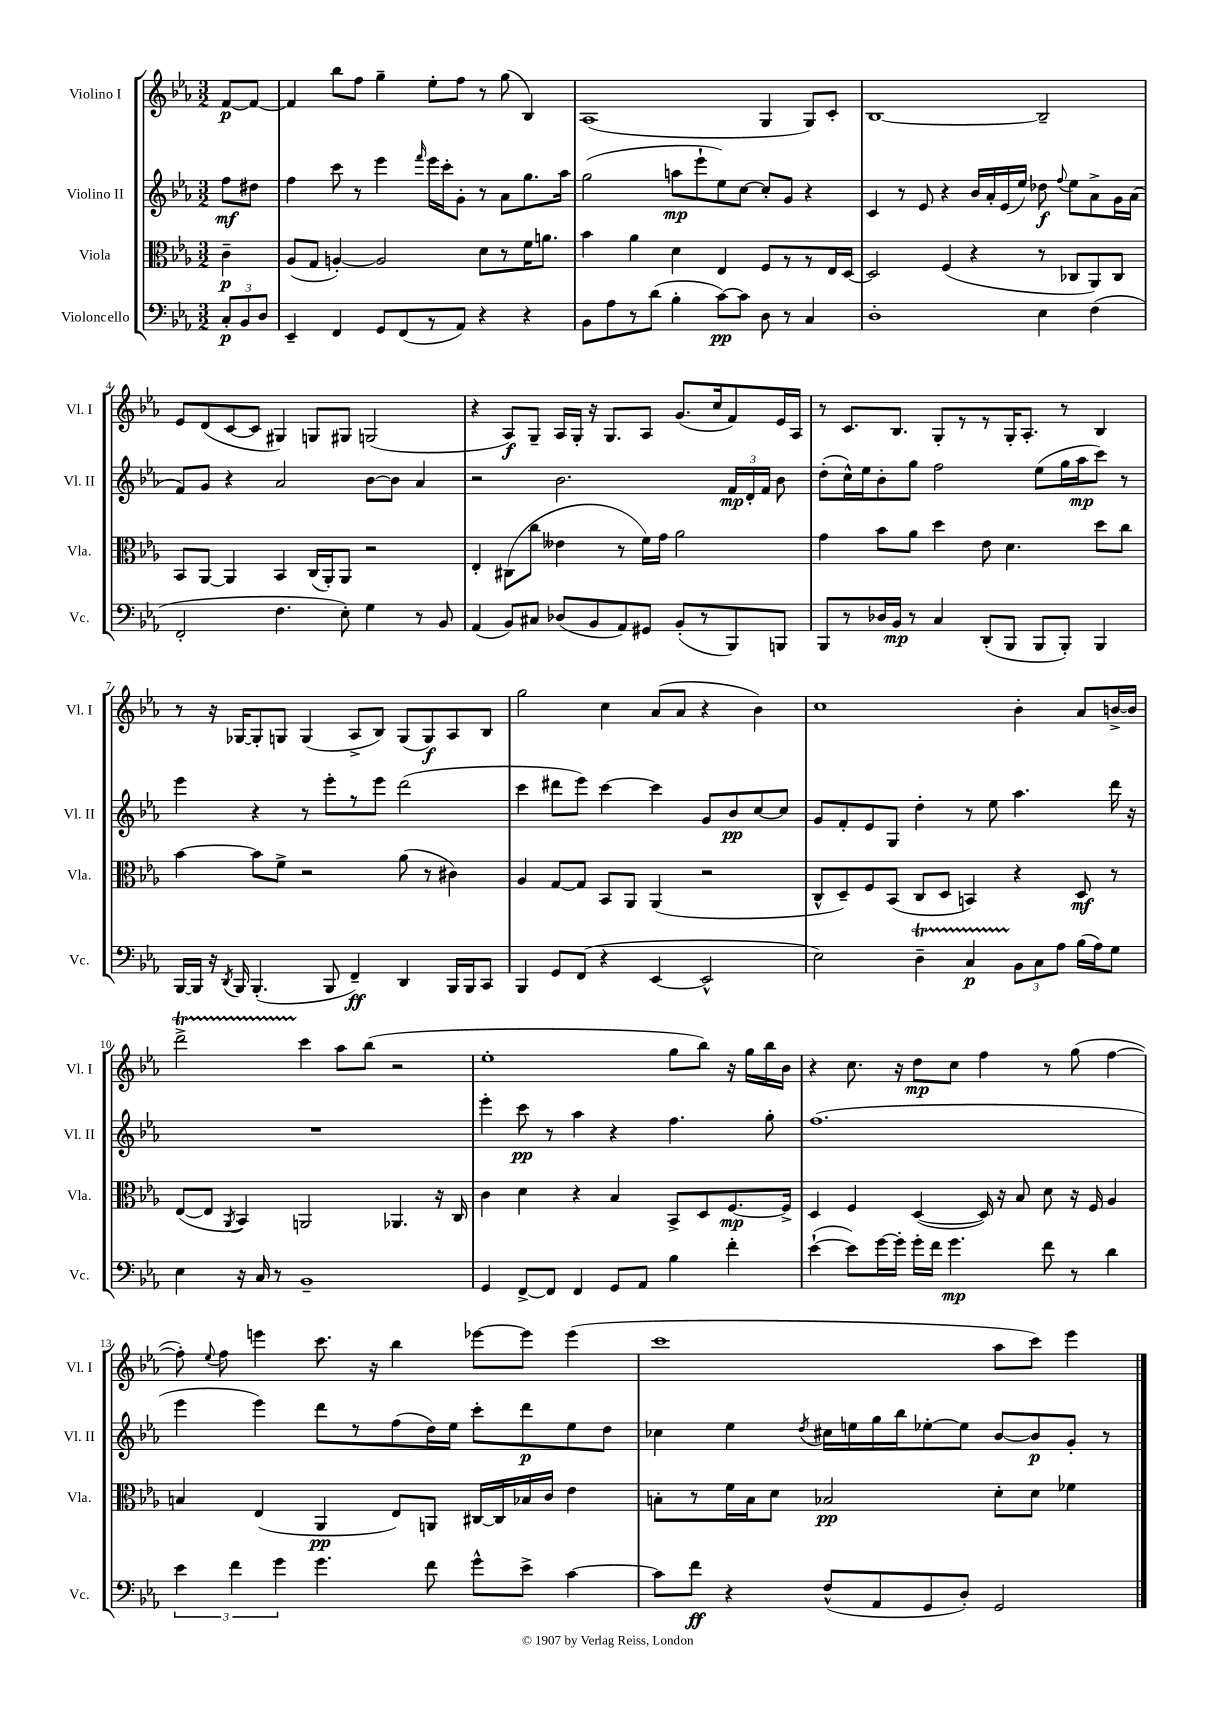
<<
\new StaffGroup <<
\new Staff = "s0" \with { instrumentName = "Violino I" shortInstrumentName = "Vl. I" } {
    \clef treble \key ees \major \numericTimeSignature \time 3/2 \partial 4
    \autoBeamOff f'8[~\p f'8]~ |
    f'4 bes''8[ f''8] g''4-- ees''8[-. f''8] r8 g''8( bes4) |
    aes1( g4 g8[) c'8]-. |
    bes1~ bes2-- |
    ees'8[ d'8( c'8~ c'8] gis4) g8[ gis8] g2( |
    r4 aes8[\f) g8]-- aes16[ g16]-. r16 g8.[ aes8] g'8.[( c''16 f'8) ees'16 aes16] |
    r8 c'8.[ bes8.] g8[-. r8 r8 g16-. aes8.]-. r8 bes4 |
    r8 r16 ges16[~ ges8-. g8] g4( aes8[-> bes8]) g8[( g8\f) aes8 bes8] |
    g''2 c''4 aes'8[( aes'8] r4 bes'4) |
    c''1 bes'4-. aes'8[ b'16~-> b'16] |
    d'''2->\startTrillSpan c'''4\stopTrillSpan aes''8[ bes''8]( r2 |
    ees''1-. g''8[ bes''8]) r16 g''16[ bes''16 bes'16] |
    r4 c''8. r16 d''8[\mp c''8] f''4 r8 g''8( f''4~ |
    f''8-.) \appoggiatura { ees''8 } f''8 e'''4 c'''8. r16 bes''4 ees'''8[~ ees'''8] ees'''4( |
    c'''1 aes''8[ c'''8]) ees'''4 \bar "|." |
}
\new Staff = "s1" \with { instrumentName = "Violino II" shortInstrumentName = "Vl. II" } {
    \clef treble \key ees \major \numericTimeSignature \time 3/2 \partial 4
    \autoBeamOff f''8[\mf dis''8] |
    f''4 c'''8 r8 ees'''4 \grace { f'''16 } ees'''16[ c'''16-. g'8]-. r8 aes'8[ g''8. aes''16] |
    g''2( a''8[\mp ees'''8-! ees''8) c''8]~ c''8[-. g'8] r4 |
    c'4 r8 ees'8 r4 bes'16[ aes'16-. ees'16( ees''16]) des''8\f \appoggiatura { f''8 } ees''8[ aes'8-> g'16 aes'16]( |
    f'8[) g'8] r4 aes'2 bes'8[~ bes'8] aes'4 |
    r2 bes'2. \tuplet 3/2 { f'16[\mp d'16-. f'16] } bes'8 |
    d''8[-.( c''16-^) ees''16 bes'8-. g''8] f''2 ees''8[( g''16 aes''16\mp c'''8]) r8 |
    ees'''4 r4 r8 ees'''8[-. r8 ees'''8] d'''2( |
    c'''4 dis'''8[ ees'''8]) c'''4~ c'''4 g'8[ bes'8\pp c''8~ c''8] |
    g'8[ f'8-. ees'8 g8] d''4-. r8 ees''8 aes''4. d'''16 r16 |
    R1. |
    ees'''4-. c'''8\pp r8 aes''4 r4 f''4. g''8-. |
    f''1.( |
    ees'''4 ees'''4) d'''8[ r8 f''8( d''16) ees''16] c'''8[-. d'''8\p ees''8 d''8] |
    ces''4 ees''4 \acciaccatura { d''8 } cis''16[ e''16 g''16 bes''16 ees''8~-. ees''8] bes'8[~ bes'8\p g'8]-. r8 \bar "|." |
}
\new Staff = "s2" \with { instrumentName = "Viola" shortInstrumentName = "Vla." } {
    \clef alto \key ees \major \numericTimeSignature \time 3/2 \partial 4
    \autoBeamOff c'4--\p |
    aes8[( g8] a4~-.) a2 d'8[ r8 f'16 a'8.] |
    bes'4 aes'4 d'4 ees4 f8[ r8 r8 ees16 d16]~ |
    d2 f4( r4 r8 ces8[ aes,8) ces8] |
    bes,8[ aes,8]~ aes,4 bes,4 c16[( aes,16-.) aes,8] r2 |
    ees4-. cis8[( c''8] eeses'4 r8 f'16[) g'16] aes'2 |
    g'4 bes'8[ aes'8] d''4 ees'8 d'4. d''8[ c''8] |
    bes'4~ bes'8[ f'8]-> r2 aes'8( r8 cis'4) |
    aes4 g8[~ g8] bes,8[ aes,8] aes,4( r2 |
    c8[-^ d8--) f8 bes,8]( c8[ d8] b,4) r4 d8\mf r8 |
    ees8[~( ees8] \acciaccatura { aes,8 } bes,4) a,2 aes,4. r16 c16 |
    c'4 d'4 r4 bes4 bes,8[-> d8 f8.~\mp f16]-> |
    d4 f4 d4~( d16) r16 bes8 d'8 r16 f16 aes4 |
    b4 ees4( aes,4\pp ees8[) a,8] cis16[~ cis16 bes16 c'16] ees'4 |
    b8[-. r8 f'16 b16 d'8] bes2\pp d'8[-. d'8] fes'4 \bar "|." |
}
\new Staff = "s3" \with { instrumentName = "Violoncello" shortInstrumentName = "Vc." } {
    \clef bass \key ees \major \numericTimeSignature \time 3/2 \partial 4
    \autoBeamOff \tuplet 3/2 { c8[-.\p bes,8 d8] } |
    ees,4-- f,4 g,8[ f,8( r8 aes,8]) r4 r4 |
    bes,8[ aes8 r8 d'8]( bes4-. c'8[~\pp) c'8] d8 r8 c4 |
    d1-. ees4 f4( |
    f,2-. f4. ees8-.) g4 r8 bes,8 |
    aes,4( bes,8[) cis8] des8[( bes,8 aes,8) gis,8] bes,8[-.( r8 bes,,8) b,,8] |
    bes,,8[ r8 des16 bes,16]\mp r8 c4 d,8[-.( bes,,8] bes,,8[ bes,,8]-.) bes,,4 |
    bes,,16[~ bes,,16] r16 \acciaccatura { d,8 } bes,,16 bes,,4.-.( bes,,8 f,4--\ff) d,4 bes,,16[ bes,,16 c,8] |
    bes,,4 g,8[ f,8]( r4 ees,4~ ees,2-^ |
    ees2) d4--\startTrillSpan c4\p \tuplet 3/2 { bes,8[\stopTrillSpan c8 aes8] } bes16[( aes16) g8] |
    ees4 r16 c16 r8 bes,1-- |
    g,4 f,8[~-> f,8] f,4 g,8[ aes,8] bes4 f'4-. |
    ees'4~-!( ees'8[) g'16~ g'16]-. g'16[-. f'16] g'4.\mp f'8 r8 d'4 |
    \tuplet 3/2 { ees'4 f'4 g'4 } g'4. f'8 g'8[-^ ees'8]-> c'4~ |
    c'8[ f'8]\ff r4 f8[-^( aes,8 g,8 d8]-.) g,2 \bar "|." |
}
>>
>>
